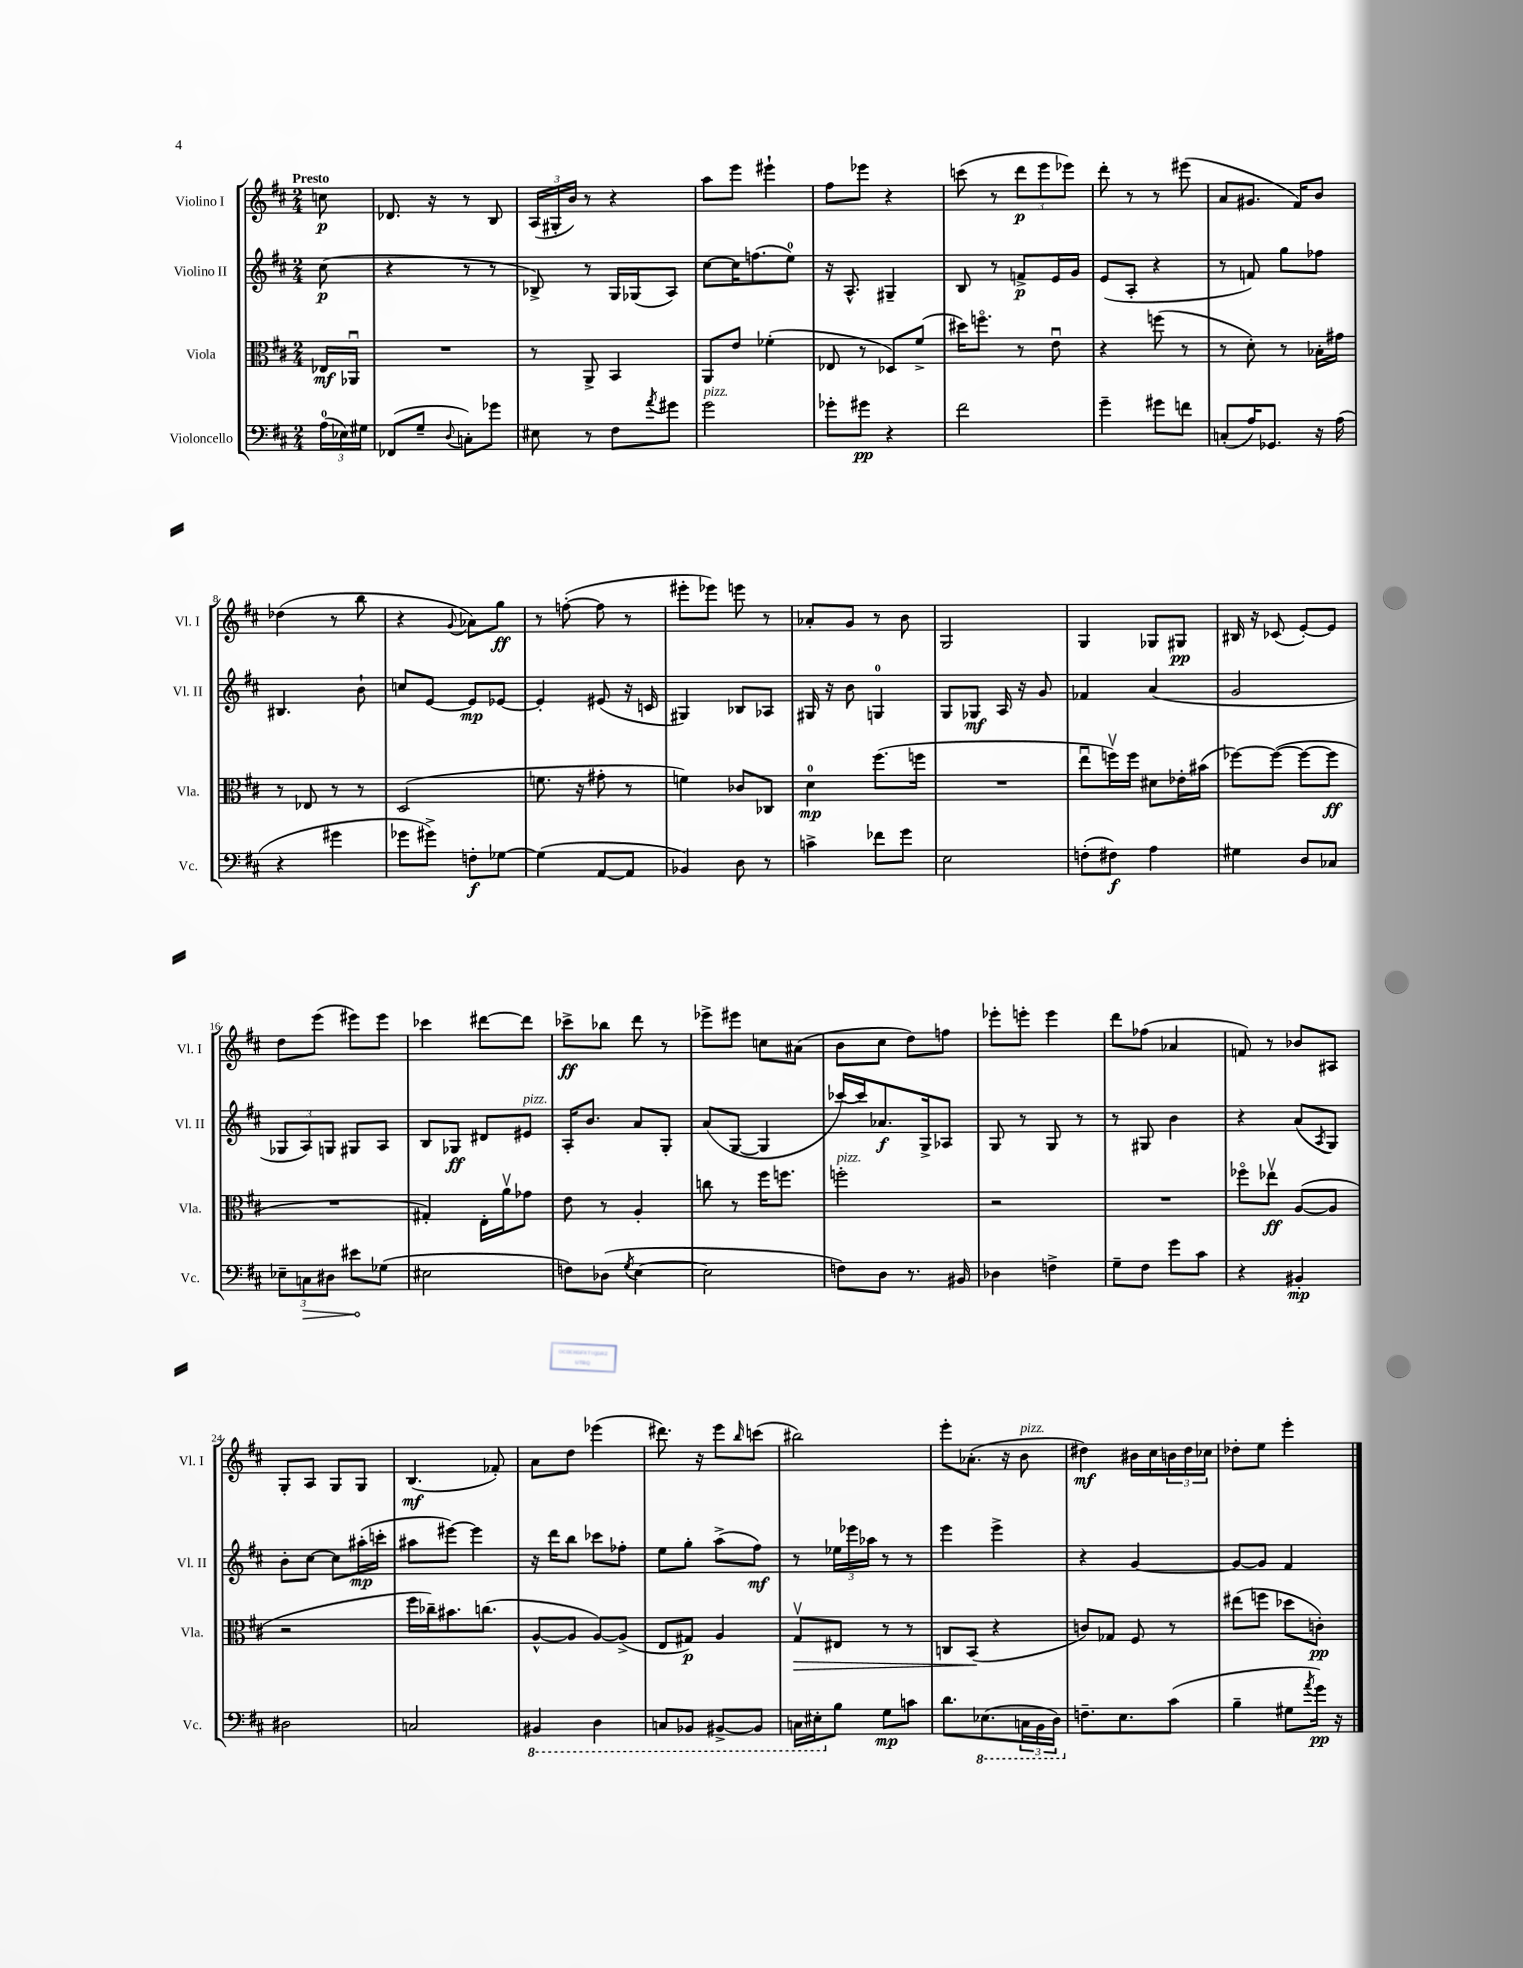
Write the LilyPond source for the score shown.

<<
\new StaffGroup <<
\new Staff = "s0" \with { instrumentName = "Violino I" shortInstrumentName = "Vl. I" } {
    \clef treble \key d \major \numericTimeSignature \time 2/4 \partial 8 \tempo "Presto"
    c''8\p |
    des'8. r16 r8 b8 |
    \tuplet 3/2 { a16( gis16-. b'16) } r8 r4 |
    a''8 e'''8 eis'''4-! |
    fis''8 ees'''8 r4 |
    c'''8( r8 \tuplet 3/2 { d'''8\p e'''8 ees'''8) } |
    d'''8-. r8 r8 eis'''8( |
    a'8 gis'8. fis'16) b'8 |
    des''4( r8 b''8 |
    r4 \appoggiatura { g'8 } aes'8) g''8\ff |
    r8 f''8~-.( f''8 r8 |
    eis'''8-. ees'''8) e'''8 r8 |
    aes'8-. g'8 r8 b'8 |
    g2 |
    g4 ges8 gis8\pp |
    bis16 r16 ces'8( e'8~-.) e'8 |
    d''8 e'''8( eis'''8) eis'''8 |
    ces'''4 dis'''8~ dis'''8 |
    ces'''8->\ff bes''8 d'''8 r8 |
    ees'''8-> eis'''8 c''8 ais'8( |
    b'8 cis''8 d''8) f''8 |
    ees'''8-. e'''8-. e'''4 |
    d'''8 fes''8( aes'4 |
    f'8) r8 bes'8 ais8 |
    g8-. a8 g8 g8 |
    b4.\mf( fes'8-.) |
    a'8 d''8 ees'''4( |
    dis'''8.) r16 e'''8 \grace { b''16 } c'''8( |
    bis''2) |
    e'''8-. aes'8.-.( r16 b'8^\markup { \italic "pizz." } |
    dis''4\mf) bis'16 cis''16 \tuplet 3/2 { b'16 dis''16 ces''16 } |
    des''8-. e''8 e'''4-. \bar "|." |
}
\new Staff = "s1" \with { instrumentName = "Violino II" shortInstrumentName = "Vl. II" } {
    \clef treble \key d \major \numericTimeSignature \time 2/4 \partial 8
    cis''8\p( |
    r4 r8 r8 |
    bes8->) r8 g16 ges16( a8) |
    cis''8~ cis''16 f''8.( e''8-0) |
    r16 a8.-^ gis4-- |
    b8 r8 f'8->\p e'16 g'16 |
    e'8( a8-. r4 |
    r8 f'8) g''8 fes''8 |
    bis4. b'8-! |
    c''8 e'8~ e'8\mp ees'8~ |
    ees'4-. eis'8( r16 c'16 |
    gis4) bes8 aes8 |
    gis16 r16 b'8 g4-0 |
    g8 ges8\mf a16 r16 g'8 |
    fes'4 a'4( |
    g'2 |
    \tuplet 3/2 { ges8 a8) g8 } gis8 a8 |
    b8 ges8\ff dis'8 eis'8^\markup { \italic "pizz." } |
    a16-. b'8. a'8 g8-. |
    a'8( g8~ g4 |
    ces'''16~) ces'''16 aes'8.\f g16-> aes8 |
    g8 r8 g8 r8 |
    r8 gis8 b'4 |
    r4 a'8( \acciaccatura { a8 } g8) |
    b'8-. cis''8~ cis''8 ais''16-.\mp( c'''16-. |
    ais''8 eis'''8~) eis'''4 |
    r16 d'''16 b''8 ces'''8 fes''8-. |
    e''8 g''8-. a''8->( fis''8\mf) |
    r8 \tuplet 3/2 { ees''16 ees'''16 aes''16 } r8 r8 |
    e'''4 e'''4-> |
    r4 g'4~ |
    g'8~ g'8 fis'4 \bar "|." |
}
\new Staff = "s2" \with { instrumentName = "Viola" shortInstrumentName = "Vla." } {
    \clef alto \key d \major \numericTimeSignature \time 2/4 \partial 8
    ees16\mf aes,16\downbow |
    R2 |
    r8 a,8-> b,4 |
    a,8 e'8 fes'4-.( |
    ees8 r8 des8) fis'8->( |
    dis''16) f''8.\flageolet r8 e'8\downbow |
    r4 f''8( r8 |
    r8 d'8-.) r8 bes16-. gis'16 |
    r8 ees8 r8 r8 |
    d2( |
    f'8. r16 gis'8-. r8 |
    f'4) ces'8 ces8 |
    d'4-0\mp fis''8.( f''16 |
    R2 |
    e''8\downbow f''16\upbow) f''16 dis'8 ees'16-. bis'16( |
    fes''8~) fes''8~( fes''8~ fes''8\ff |
    R2 |
    gis4-.) e16-. a'16\upbow ges'8 |
    e'8 r8 a4-. |
    c''8 r8 fis''16 f''8. |
    f''2-.^\markup { \italic "pizz." } |
    r2 |
    R2 |
    fes''8\flageolet ees''8\upbow\ff a8~( a8 |
    r2 |
    fis''16 ces''16--) bis'8. c''8.( |
    a8~-^ a8 a8~) a8->( |
    e8 gis8\p) a4 |
    g8\upbow\> eis8 r8 r8 |
    c8 b,8\!( r4 |
    c'8) ges8 fis8 r8 |
    eis''8( f''8 des''8 c'8-.\pp) \bar "|." |
}
\new Staff = "s3" \with { instrumentName = "Violoncello" shortInstrumentName = "Vc." } {
    \clef bass \key d \major \numericTimeSignature \time 2/4 \partial 8
    \tuplet 3/2 { a16-0( ees16) gis16 } |
    fes,8( g8-- \appoggiatura { d8 } c8-.) ges'8 |
    eis8 r8 fis8 \acciaccatura { a'8 } gis'8 |
    g'2^\markup { \italic "pizz." } |
    ges'8-. gis'8\pp r4 |
    fis'2 |
    g'4-- gis'8 f'8 |
    c8-.( a16) ges,8. r16 a16( |
    r4 gis'4 |
    ges'8 gis'8->) f8-.\f ges8~ |
    ges4( a,8~ a,8 |
    bes,4) d8 r8 |
    c'4-> fes'8 g'8 |
    e2 |
    f8-.( fis8\f) a4 |
    gis4 d8 ces8 |
    \tuplet 3/2 { ees8-- \once \override Hairpin.circled-tip = ##t c8\> dis8 } eis'8\! ges8( |
    eis2 |
    f8) des8( \acciaccatura { g8 } e4~ |
    e2 |
    f8) d8 r8. bis,16 |
    des4 f4-> |
    g8-- fis8 g'8 cis'8 |
    r4 bis,4-.\mp |
    dis2 |
    c2 |
    \ottava #-1 bis,,4 d,4 |
    c,8 bes,,8 bis,,8~-> bis,,8 |
    c,16 eis,16-. \ottava #0 b8 g8\mp c'8 |
    d'8. \ottava #-1 ees,8.( \tuplet 3/2 { c,16 b,,16 d,16) \ottava #0 } |
    f8.-- e8. cis'8( |
    b4-- gis8 \acciaccatura { a'8 } g'16\pp) r16 \bar "|." |
}
>>
>>
